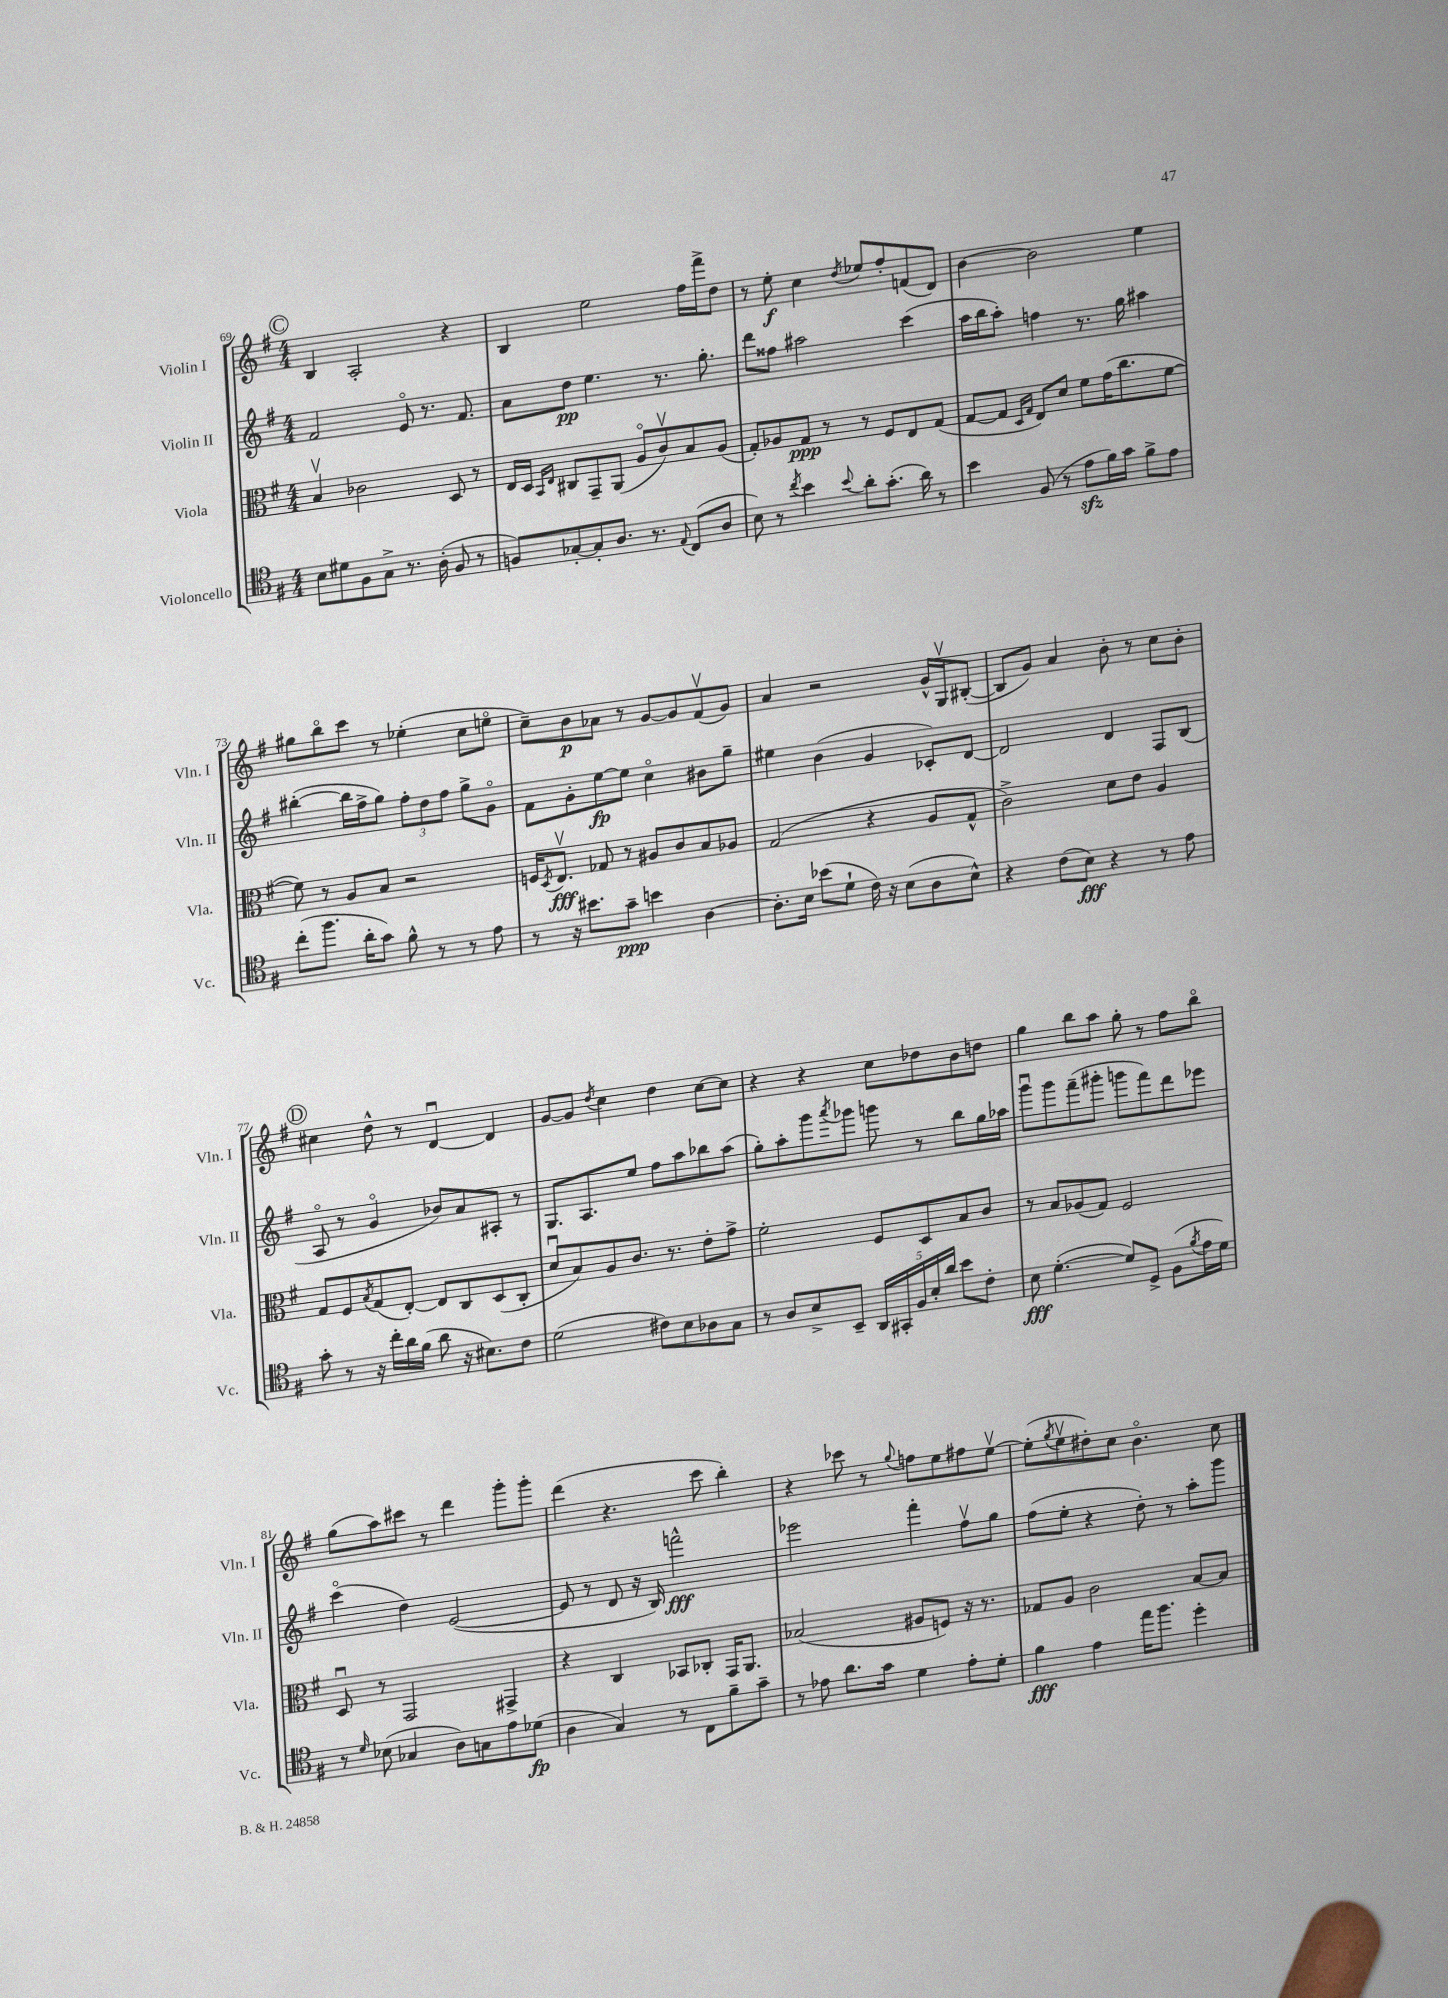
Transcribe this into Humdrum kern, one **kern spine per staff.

**kern	**dynam	**kern	**dynam	**kern	**dynam	**kern	**dynam
*part4	*part4	*part3	*part3	*part2	*part2	*part1	*part1
*staff4	*staff4	*staff3	*staff3	*staff2	*staff2	*staff1	*staff1
*I"Violoncello	*	*I"Viola	*	*I"Violin II	*	*I"Violin I	*
*I'Vc.	*	*I'Vla.	*	*I'Vln. II	*	*I'Vln. I	*
*clefC4	*	*clefC3	*	*clefG2	*	*clefG2	*
*k[f#]	*	*k[f#]	*	*k[f#]	*	*k[f#]	*
*M4/4	*	*M4/4	*	*M4/4	*	*M4/4	*
!!LO:REH:place=s1:t=C
=69	=69	=69	=69	=69	=69	=69	=69
8B\L	.	4Bv/	.	2f#/	.	4B/	.
8d#X\	.	.	.	.	.	.	.
8F#\	.	2c-X\	.	.	.	2A'/	.
8G^\J	.	.	.	.	.	.	.
8.r	.	.	.	8e/	.	.	.
.	.	.	.	8.r	.	.	.
(16A'\	.	.	.	.	.	.	.
8F#/	.	8D/	.	.	.	4r	.
.	.	.	.	8.f#/	.	.	.
8r	.	8r	.	.	.	.	.
=70	=70	=70	=70	=70	=70	=70	=70
8Fn/L)	.	16E/LL	.	8a\L	.	4B/	.
.	.	16D/JJ	.	.	.	.	.
.	.	16qqBB/LL	.	.	.	.	.
.	.	16qqE/JJ	.	.	.	.	.
[8G-X'/	.	8C#X/L	.	8dd\J	pp	.	.
8G-'/]	.	8GG~/	.	4.ee\	.	2ee\	.
8.A/J	.	(8AA/J	.	.	.	.	.
.	.	8A/L	.	.	.	.	.
8.r	.	.	.	.	.	.	.
.	.	8cv/)	.	8.r	.	.	.
8qqE/	.	.	.	.	.	.	.
(8C/L	.	8B/	.	.	.	16ff#\LL	.
.	.	.	.	8.gg'\	.	16fff#^\J	.
8A/J	.	(8A/J	.	.	.	8dd\J	.
=71	=71	=71	=71	=71	=71	=71	=71
8B\)	.	8G'/L)	.	8ddd\L	.	8r	.
8r	.	8A-X/	.	8ff##X\J	.	8ee'\	f
8qcc/	.	.	.	.	.	.	.
4b\	.	8G/J	ppp	2aa#X\	.	4cc\	.
.	.	8r	.	.	.	.	.
8qqb/	.	.	.	.	.	8qdd/	.
8a'\L	.	8r	.	.	.	8ee-X/L	.
(8.g'\J	.	8F#/L	.	.	.	8ff#'/	.
.	.	8E/	.	(4ccc\	.	(8fn/	.
16a\)	.	.	.	.	.	.	.
8r	.	(8G/J	.	.	.	8d/J)	.
=72	=72	=72	=72	=72	=72	=72	=72
4b\	.	[8G/L	.	16aa\LL	.	[4b\	.
.	.	.	.	16bb\J	.	.	.
.	.	8G/J]	.	8aa'\J)	.	.	.
.	.	16qqD/LL	.	.	.	.	.
.	.	16qqG/JJ	.	.	.	.	.
(8F#/	.	8E/L)	.	4ffn\	.	2b\]	.
8r	.	8d/J	.	.	.	.	.
8ezz\L	.	8f#\L	.	8.r	.	.	.
16f#\L)	.	(16g\K	.	.	.	.	.
16g\JJ	.	8.cc\	.	16gg\	.	.	.
8f#^\L	.	.	.	4aa#X\	.	4ee\	.
8e\J	.	[8f#\J	.	.	.	.	.
!!LO:LB:g=z
=73	=73	=73	=73	=73	=73	=73	=73
(8cc'\L	.	8f#\])	.	([4bb#X'\	.	8gg#X\L	.
8.ff#\J	.	8r	.	.	.	8bb\	.
.	.	8A/L	.	16bb#\LL]	.	8ccc\J	.
16a'\KL	.	.	.	16ff#^\J	.	.	.
8g\J)	.	8B/J	.	8gg\J)	.	8r	.
8f#^^\	.	2r	.	12ff#'\L	.	(4ee-X'\	.
.	.	.	.	12dd\	.	.	.
8r	.	.	.	.	.	.	.
.	.	.	.	12ff#\J	.	.	.
8r	.	.	.	8gg^\L	.	8cc\L	.
8e\	.	.	.	8g\J	.	8een\J	.
=74	=74	=74	=74	=74	=74	=74	=74
8r	.	16Fn/KL	.	8f#\L	.	8cc~\L)	.
.	.	8qD/	.	.	.	.	.
.	.	8.Ev/J	fff	.	.	.	.
16r	.	.	.	8g'\	.	8b\	p
8.b#X\L	.	.	.	.	.	.	.
.	.	8G-X/	.	[8ee\	fp	8a-X\J	.
8g~\J	ppp	8r	.	8ee\J]	.	8r	.
4bn\	.	8A#X/L	.	4cc\	.	[8g/L	.
.	.	8c/	.	.	.	8g/]	.
[4A\	.	8B/	.	8b#X\L	.	(8f#v/	.
.	.	8A-X/J	.	8gg~\J	.	8g/J)	.
=75	=75	=75	=75	=75	=75	=75	=75
8.A'\L]	.	(2G/	.	4ee#X\	.	4a/	.
16B\Jk	.	.	.	.	.	.	.
(8b-X\L	.	.	.	(4b\	.	2r	.
8d`\J	.	.	.	.	.	.	.
16c\)	.	4r	.	4g/	.	.	.
16r	.	.	.	.	.	.	.
(8B\L	.	.	.	.	.	.	.
8A\	.	8A/L	.	8c-X'/L)	.	16g^^/LL	.
.	.	.	.	.	.	16Gv/J	.
8B^^\J)	.	8G^^/J	.	[8d/J	.	([8B#X'/J	.
=76	=76	=76	=76	=76	=76	=76	=76
4r	.	2c^\)	.	2d/]	.	8B#/L]	.
.	.	.	.	.	.	8g/J)	.
(8c\L	.	.	.	.	.	4a/	.
8B\J)	fff	.	.	.	.	.	.
4r	.	8d\L	.	4d/	.	8b'\	.
.	.	8e\J	.	.	.	8r	.
8r	.	4A/	.	8F#/L	.	8cc\L	.
8e\	.	.	.	(8B/J	.	8b'\J	.
!!LO:LB:g=z
!!LO:REH:place=s1:t=D
=77	=77	=77	=77	=77	=77	=77	=77
8g'\	.	8G/L	.	8A/	.	4cc#X\	.
8r	.	8F#/	.	8r	.	.	.
.	.	8qB/	.	.	.	.	.
16r	.	(8G/	.	4g/	.	8dd^^\	.
16cc'\LL	.	.	.	.	.	.	.
16a\	.	[8E'/J)	.	.	.	8r	.
(16f#\JJ	.	.	.	.	.	.	.
8a\	.	8E/L]	.	8b-X/L)	.	[4du/	.
16r	.	8C/	.	8a/	.	.	.
8.B#X\L)	.	.	.	.	.	.	.
.	.	(8D/	.	8A#X'/J	.	4d/]	.
8c\J	.	8C'/J	.	8r	.	.	.
=78	=78	=78	=78	=78	=78	=78	=78
(2d\	.	8du/L	.	8.G/L	.	[8g/L	.
.	.	8B/)	.	.	.	8g/J]	.
.	.	.	.	8.A/	.	.	.
.	.	.	.	.	.	8qdd/	.
.	.	8A/	.	.	.	4cc\	.
.	.	8.c/J	.	8ee/J	.	.	.
8c#X\L)	.	.	.	8ff#\L	.	4dd\	.
.	.	8.r	.	.	.	.	.
8B\	.	.	.	8aa\	.	.	.
8A-X\	.	8e'\L	.	8bb-X\	.	[8cc\L	.
8G\J	.	8g^\J	.	(8aa\J	.	8cc\J]	.
=79	=79	=79	=79	=79	=79	=79	=79
8r	.	2f#'\	.	8gg'\L)	.	4r	.
8A/L	.	.	.	8aa'\	.	.	.
8B^/	.	.	.	8ggg\	.	4r	.
.	.	.	.	8qaaa/	.	.	.
8BB~/J	.	.	.	8ggg-X\J	.	.	.
20AA/LL	.	8F#/L	.	8gggn\	.	8cc\L	.
20GG#X'/	.	.	.	.	.	.	.
20F#/	.	.	.	.	.	.	.
.	.	8D/	.	8r	.	8dd-X\	.
20B'/	.	.	.	.	.	.	.
20a/JJ	.	.	.	.	.	.	.
8b\L	.	8B/	.	8bb\L	.	8b\	.
8c'\J	.	8c/J	.	16gg\L	.	8ddn\J	.
.	.	.	.	16aa-X\JJ	.	.	.
=80	=80	=80	=80	=80	=80	=80	=80
8B\	fff	8r	.	8gggu\L	.	4gg\	.
([4.d'\	.	8B/L	.	8ggg\	.	.	.
.	.	(8A-X/	.	(8fff#~\	.	8bb\L	.
.	.	8G/J)	.	8ggg#X'\J	.	8aa\J	.
8d/L])	.	2F#/	.	8gggn\L	.	8gg'\	.
8D^/J	.	.	.	8fff#\)	.	8r	.
(8F#\L	.	.	.	8ddd\	.	8ff#\L	.
8qf#/	.	.	.	.	.	.	.
16e\L	.	.	.	8eee-X\J	.	8bb\J	.
16d\JJ)	.	.	.	.	.	.	.
!!LO:LB:g=z
=81	=81	=81	=81	=81	=81	=81	=81
8r	.	8Du/	.	(4ccc\	.	(8gg\L	.
16qqd/	.	.	.	.	.	.	.
(8B-X\	.	8r	.	.	.	8aa\)	.
4G-X/	.	2GG/	.	4dd\)	.	8ccc#X\J	.
.	.	.	.	.	.	8r	.
8A\L)	.	.	.	([2e/	.	4ddd\	.
8Gn\	.	.	.	.	.	.	.
8e\	.	4GG#X^/	.	.	.	8ggg'\L	.
(8d-X\J	fp	.	.	.	.	8ggg'\J	.
=82	=82	=82	=82	=82	=82	=82	=82
4A\	.	4r	.	8e/]	.	(4ddd\	.
.	.	.	.	8r	.	.	.
4G/)	.	4C/	.	8d/	.	4.r	.
.	.	.	.	16r	.	.	.
.	.	.	.	16B/)	.	.	.
8r	.	8BB-X/L	.	2fffn^^\	fff	.	.
8C\L	.	8C-X'/J	.	.	.	8ccc\	.
8f#~\	.	16GG/KL	.	.	.	4bb'\)	.
.	.	8.AA/J	.	.	.	.	.
8g~\J	.	.	.	.	.	.	.
=83	=83	=83	=83	=83	=83	=83	=83
8r	.	(2B-X/	.	2eee-X\	.	4r	.
8e-X\	.	.	.	.	.	.	.
8.a\L	.	.	.	.	.	8ccc-X\	.
.	.	.	.	.	.	8r	.
16g\Jk	.	.	.	.	.	.	.
.	.	.	.	.	.	8qqgg/	.
4d\	.	8A#X/L	.	4fff#'\	.	8ffn\L	.
.	.	8Fn/J)	.	.	.	8ee\	.
8e-'\L	.	16r	.	8ff#v\L	.	8ff#X\	.
.	.	8.r	.	.	.	.	.
8d'\J	.	.	.	8gg\J	.	[8eev\J	.
=84	=84	=84	=84	=84	=84	=84	=84
4f#\	fff	8G-X/L	.	(8ff#\L	.	(8ee'\L]	.
.	.	.	.	.	.	8qgg/	.
.	.	8A/J	.	8ee'\J	.	8eev\	.
4e\	.	2c\	.	4r	.	8dd#X'\)	.
.	.	.	.	.	.	8cc\J	.
16ee\KL	.	.	.	8dd'\)	.	4.b\	.
8.ff#\J	.	.	.	.	.	.	.
.	.	.	.	8r	.	.	.
4dd'\	.	[8B/L	.	8aa'\L	.	.	.
.	.	8B/J]	.	8ggg\J	.	8cc\	.
==	==	==	==	==	==	==	==
*-	*-	*-	*-	*-	*-	*-	*-
